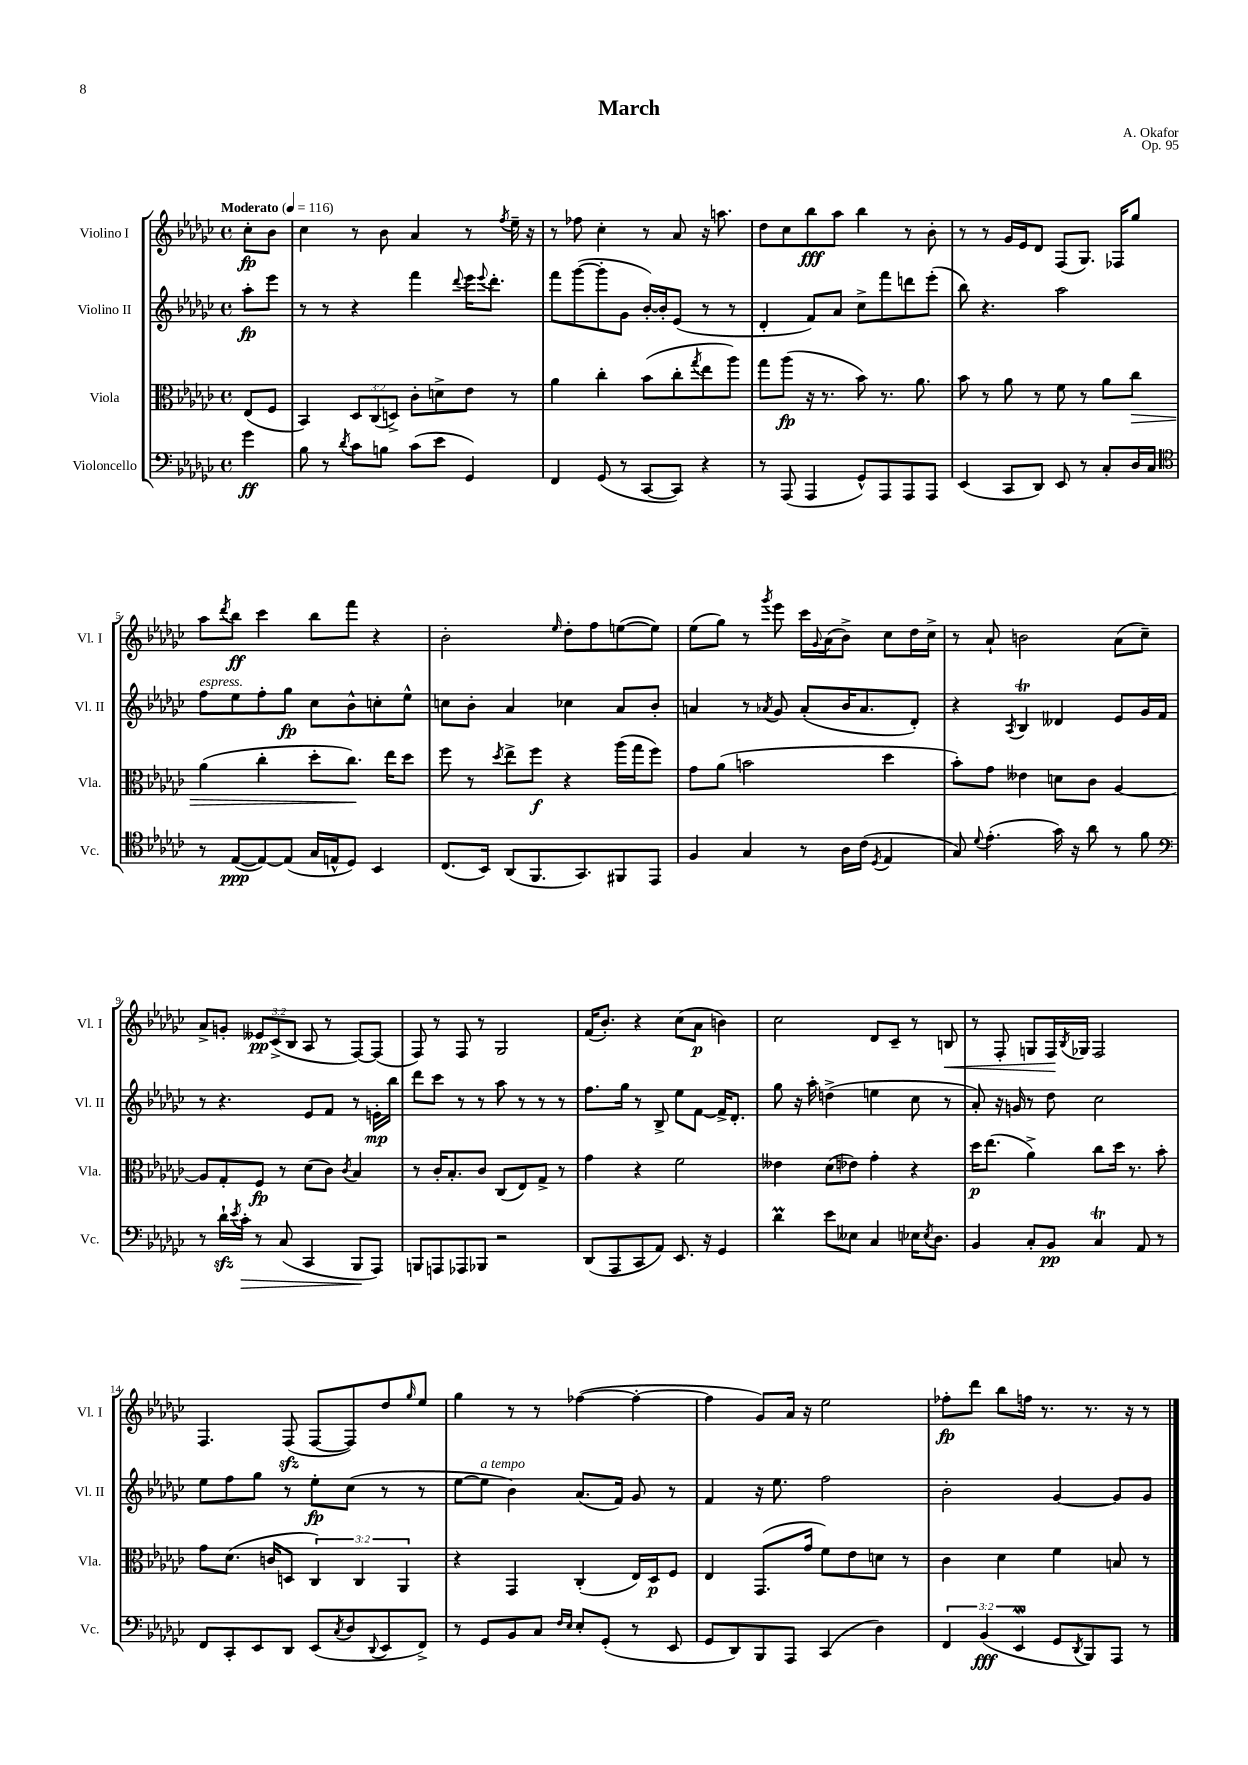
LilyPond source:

\header { title = "March" composer = "A. Okafor" opus = "Op. 95" }
<<
\new StaffGroup <<
\new Staff = "s0" \with { instrumentName = "Violino I" shortInstrumentName = "Vl. I" } {
    \clef treble \key ges \major \defaultTimeSignature \time 4/4 \override Staff.TupletNumber.text = #tuplet-number::calc-fraction-text \partial 4 \tempo "Moderato" 4 = 116
    ces''8-.\fp bes'8 |
    ces''4 r8 bes'8 aes'4 r8 \acciaccatura { f''8 } ees''16-- r16 |
    r8 fes''8 ces''4-. r8 aes'8 r16 a''8. |
    des''8 ces''8 bes''8\fff aes''8 bes''4 r8 bes'8-. |
    r8 r8 ges'16 ees'16 des'8 f8( ges8.) fes16 ges''8 |
    aes''8 \acciaccatura { des'''8 } bes''8\ff ces'''4 bes''8 f'''8 r4 |
    bes'2-. \grace { ees''16 } des''8-. f''8 e''8~( e''8) |
    ees''8( ges''8) r8 \acciaccatura { ges'''8 } ees'''8 ces'''16 \appoggiatura { ges'8 } aes'16( bes'8->) ces''8 des''16 ces''16-> |
    r8 aes'8-! b'2 aes'8( ces''8--) |
    aes'8-> g'8-. \tuplet 3/2 { eeses'8\pp ces'8->( bes8 } aes8 r8 f8~) f8( |
    f8) r8 f8 r8 ges2 |
    f'16( bes'8.-.) r4 ces''8( aes'8\p b'4) |
    ces''2 des'8 ces'8-- r8 b8\< |
    r8 f8-. g8 f16\! \acciaccatura { bes8 } ges16 f2 |
    f4. f8\sfz( f8~ f8) des''8 \grace { ges''16 } ees''8 |
    ges''4 r8 r8 fes''4~( fes''4~-. |
    fes''4 ges'8) aes'16 r16 ees''2 |
    fes''8-.\fp des'''8 bes''8 f''16 r8. r8. r16 r8 \bar "|." |
}
\new Staff = "s1" \with { instrumentName = "Violino II" shortInstrumentName = "Vl. II" } {
    \clef treble \key ges \major \defaultTimeSignature \time 4/4 \partial 4
    aes''8-.\fp ees'''8 |
    r8 r8 r4 f'''4 \appoggiatura { des'''8 } ees'''16 \appoggiatura { ees'''8 } des'''8.-. |
    f'''8 ges'''8~( ges'''8-. ges'8 bes'16~-.) bes'16-. ees'8( r8 r8 |
    des'4-. f'8) aes'8 ces''8-> f'''8 d'''8 ees'''8-.( |
    bes''8) r4. aes''2 |
    f''8^\markup { \italic "espress." } ees''8 f''8-. ges''8\fp ces''8 bes'8-^ c''8-. ees''8-^ |
    c''8 bes'8-. aes'4 ces''4 aes'8 bes'8-. |
    a'4 r8 \acciaccatura { aes'8 } ges'8 aes'8-.( bes'16 aes'8. des'8-.) |
    r4 \acciaccatura { aes8 } bes4\trill deses'4 ees'8 ges'16 f'16 |
    r8 r4. ees'8 f'8 r8 e'16-.\mp bes''16 |
    des'''8 ces'''8 r8 r8 aes''8 r8 r8 r8 |
    f''8. ges''16 r8 bes8-> ees''8 f'8~ f'16-> des'8.-. |
    ges''8 r16 aes''16-. d''4->( e''4 ces''8 r8 |
    aes'8-.) r16 g'16 r8 des''8 ces''2 |
    ees''8 f''8 ges''8 r8 ees''8-.\fp ces''8( r8 r8 |
    ees''8~ ees''8^\markup { \italic "a tempo" } bes'4) aes'8.( f'16) ges'8 r8 |
    f'4 r16 ees''8. f''2 |
    bes'2-. ges'4~ ges'8 ges'8 \bar "|." |
}
\new Staff = "s2" \with { instrumentName = "Viola" shortInstrumentName = "Vla." } {
    \clef alto \key ges \major \defaultTimeSignature \time 4/4 \override Staff.TupletNumber.text = #tuplet-number::calc-fraction-text \partial 4
    ees8( f8 |
    bes,4) \tuplet 3/2 { des8 ces8( d8->) } ces'8-. d'8-> ees'8 r8 |
    aes'4 ces''4-. bes'8( ces''8-. \acciaccatura { ges''8 } ees''8 aes''8) |
    ges''8 aes''8\fp( r16 r8. bes'8) r8. aes'8. |
    bes'8 r8 aes'8 r8 f'8 r8 aes'8 ces''8\> |
    aes'4( ces''4-. des''8-. ces''8.\!) ees''16 des''8 |
    f''8 r8 \acciaccatura { des''8 } ees''8-> f''8\f r4 aes''16( ges''16 f''8) |
    ges'8 aes'8( b'2 des''4 |
    bes'8-.) ges'8 eeses'4 d'8 ces'8 aes4~ |
    aes8 ges8-. f8\fp r8 des'8( ces'8) \acciaccatura { ces'8 } bes4 |
    r8 ces'16-. bes8.-. ces'8 ces8( ees8) ges8-> r8 |
    ges'4 r4 f'2 |
    eeses'4 des'8( ees'8) ges'4-. r4 |
    des''16\p ees''8.( aes'4->) ces''8 des''16 r8. bes'8-. |
    ges'8 des'8.( c'16 d8 \tuplet 3/2 { ces4) ces4 aes,4 } |
    r4 ges,4 ces4-.( ees16) des16\p f8 |
    ees4 ges,8.( ges'16 f'8) ees'8 d'8 r8 |
    ces'4 des'4 f'4 b8 r8 \bar "|." |
}
\new Staff = "s3" \with { instrumentName = "Violoncello" shortInstrumentName = "Vc." } {
    \clef bass \key ges \major \defaultTimeSignature \time 4/4 \override Staff.TupletNumber.text = #tuplet-number::calc-fraction-text \partial 4
    ges'4\ff |
    bes8 r8 \acciaccatura { des'8 } ces'8 b8 ces'8( ees'8 ges,4) |
    f,4 ges,8( r8 ces,8~ ces,8) r4 |
    r8 aes,,8( aes,,4 ges,8-^) aes,,8 aes,,8 aes,,8 |
    ees,4( ces,8 des,8) ees,8 r8 ces8-. des16 ces16 |
    \clef tenor r8 ees8~\ppp( ees8~) ees8( ges16 e16-^ des8) bes,4 |
    ces8.( bes,16) aes,8( f,8. ges,8.) fis,8 ees,8 |
    f4 ges4 r8 aes16 ces'16( \acciaccatura { des8 } ees4 |
    ges8) \appoggiatura { des'8 } ees'4.-.( ges'16) r16 aes'8 r8 f'8 |
    \clef bass r8 des'16-!\sfz \acciaccatura { ees'8 } ces'16-.\> r8 ces8( ces,4 bes,,8\! aes,,8) |
    b,,8 a,,8 aes,,8 bes,,8 r2 |
    des,8( aes,,8 ces,8 aes,8) ees,8. r16 ges,4 |
    des'4\prall ees'8 eeses8 ces4 ees16 \acciaccatura { ees8 } des8. |
    bes,4 ces8-. bes,8\pp ces4\trill aes,8 r8 |
    f,8 ces,8-. ees,8 des,8 ees,8( \acciaccatura { ces8 } des8 \appoggiatura { des,8 } ees,8 f,8->) |
    r8 ges,8 bes,8 ces8 \grace { f16 ees16 } ees8-. ges,8-.( r8 ees,8 |
    ges,8 des,8) bes,,8 aes,,8 ces,4( des4) |
    \tuplet 3/2 { f,4 bes,4\fff( ees,4\mordent } ges,8 \acciaccatura { des,8 } bes,,8) aes,,8 r8 \bar "|." |
}
>>
>>
